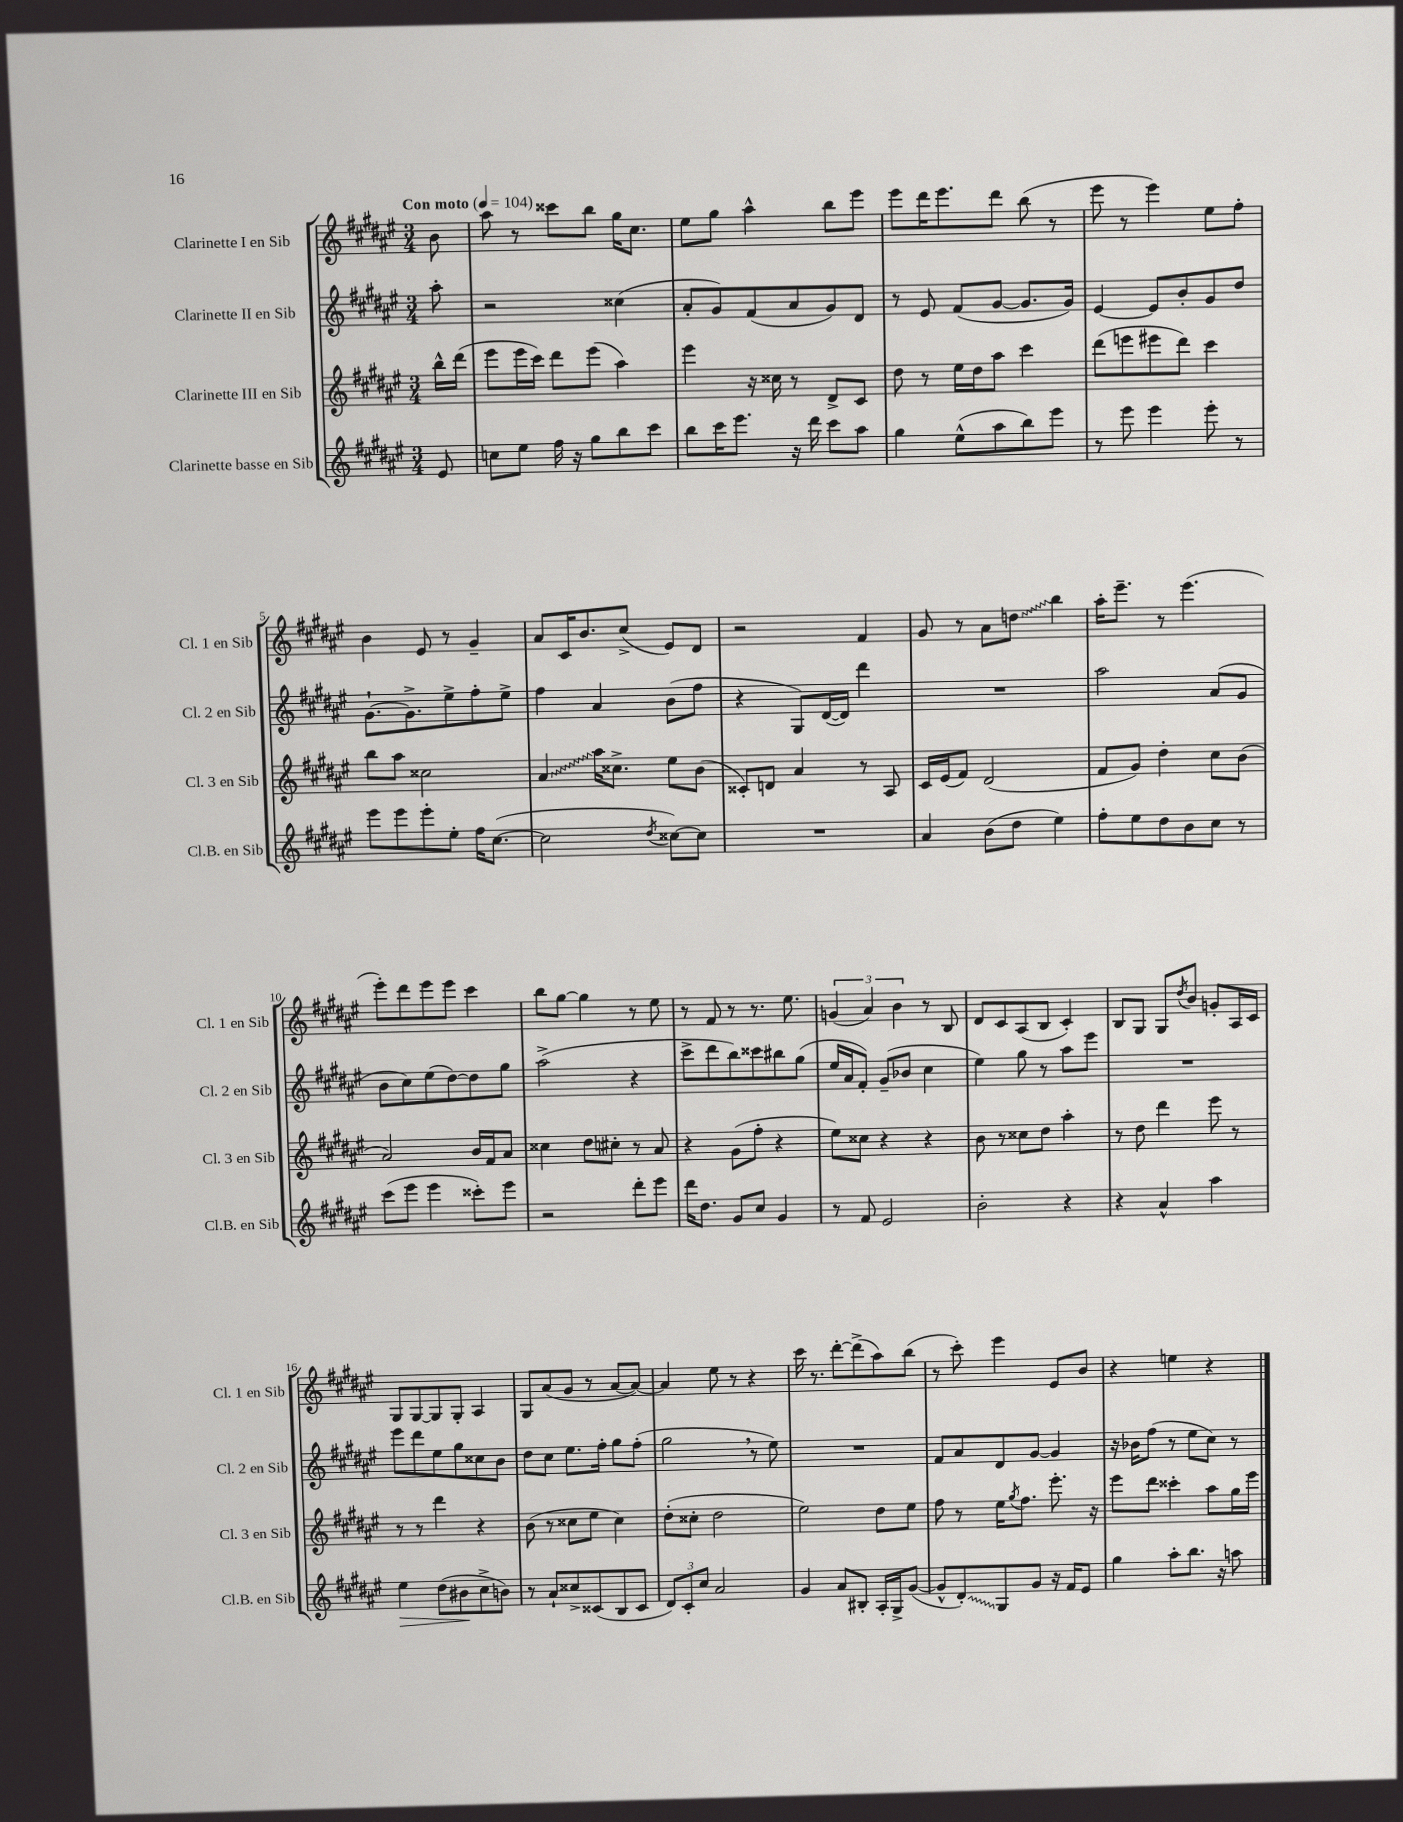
<<
\new StaffGroup <<
\new Staff = "s0" \with { instrumentName = "Clarinette I en Sib" shortInstrumentName = "Cl. 1 en Sib" } {
    \clef treble \key fis \major \numericTimeSignature \time 3/4 \partial 8 \tempo "Con moto" 4 = 104
    b'8 |
    ais''8 r8 cisis'''8 b''8 gis''16 cis''8. |
    eis''8 gis''8 ais''4-^ b''8 eis'''8 |
    eis'''8 dis'''16 eis'''8. dis'''8 b''8( r8 |
    eis'''8 r8 eis'''4) eis''8 fis''8-. |
    b'4 eis'8 r8 gis'4-- |
    ais'8 cis'16 b'8. cis''8->( eis'8) dis'8 |
    r2 fis'4 |
    gis'8 r8 ais'8 \once \override Glissando.style = #'zigzag d''8\glissando b''4 |
    ais''16-. eis'''8.-- r8 eis'''4.( |
    eis'''8-.) dis'''8 eis'''8 eis'''8 cis'''4 |
    b''8 gis''8~ gis''4 r8 eis''8 |
    r8 fis'8 r8 r8. eis''8. |
    \tuplet 3/2 { g'4( ais'4) b'4 } r8 b8 |
    dis'8 cis'8 ais8( b8 cis'4-.) |
    b8 gis8 gis8 \acciaccatura { dis''8 } b'8 g'8-. ais16 cis'16 |
    gis8 gis8~ gis8 gis8-. ais4 |
    gis8 ais'8( gis'8 r8 ais'8~ ais'8~) |
    ais'4 eis''8 r8 r4 |
    cis'''16 r8. dis'''8~-. dis'''8->( ais''8) b''8( |
    r8 cis'''8-.) eis'''4 eis'8 b'8 |
    r4 e''4 r4 \bar "|." |
}
\new Staff = "s1" \with { instrumentName = "Clarinette II en Sib" shortInstrumentName = "Cl. 2 en Sib" } {
    \clef treble \key fis \major \numericTimeSignature \time 3/4 \partial 8
    ais''8-. |
    r2 cisis''4( |
    ais'8-. gis'8) fis'8( ais'8 gis'8) dis'8 |
    r8 eis'8 fis'8( gis'8~ gis'8. gis'16) |
    eis'4~ eis'8 b'8-. gis'8 dis''8 |
    gis'8.~-! gis'8.-> eis''8-> fis''8-. eis''8-> |
    fis''4 ais'4 b'8( fis''8 |
    r4 gis8) dis'16~( dis'16) dis'''4 |
    R2. |
    ais''2 ais'8( gis'8 |
    b'8 cis''8) eis''8( dis''8~) dis''8 gis''8 |
    ais''2->( r4 |
    cis'''8-> dis'''8 b''8) cisis'''8 bis''8 gis''8( |
    eis''16 ais'16 fis'8-.) gis'8--( bes'8 cis''4 |
    eis''4) gis''8 r8 ais''8 eis'''8 |
    R2. |
    eis'''8 dis'''8 eis''8 gis''8 cisis''8 b'8 |
    dis''8 cis''8 eis''8. fis''16-. gis''8 fis''8-.( |
    gis''2 \breathe r8 eis''8) |
    R2. |
    fis'8 ais'8 dis'8 gis'8~ gis'4 |
    r16 bes'16 fis''8( r8 eis''8 cis''8) r8 \bar "|." |
}
\new Staff = "s2" \with { instrumentName = "Clarinette III en Sib" shortInstrumentName = "Cl. 3 en Sib" } {
    \clef treble \key fis \major \numericTimeSignature \time 3/4 \partial 8
    b''16-^ dis'''16( |
    eis'''8 eis'''16 cis'''16) dis'''8 eis'''8( ais''4) |
    eis'''4 r16 cisis''16 r8 dis'8-> cis'8 |
    dis''8 r8 eis''16 dis''16 ais''8 cis'''4 |
    dis'''8( e'''8 eis'''8 dis'''8) cis'''4 |
    b''8 ais''8 cisis''2 |
    \once \override Glissando.style = #'zigzag ais'4\glissando ais''16 cisis''8.-> eis''8 b'8( |
    cisis'8-.) d'8 ais'4 r8 ais8 |
    cis'16 eis'16( fis'8) dis'2( |
    fis'8 gis'8) dis''4-. cis''8 b'8( |
    ais'2) b'16 fis'16 ais'8 |
    cisis''4 dis''8 cis''8-. r8 ais'8 |
    r4 gis'8( fis''8-. r4 |
    eis''8) cisis''8 r4 r4 |
    b'8 r8 cisis''8 dis''8 ais''4-. |
    r8 dis''8 dis'''4 eis'''8 r8 |
    r8 r8 dis'''4 r4 |
    b'8( r8 cisis''8 eis''8 cisis''4) |
    dis''8-.( cisis''8-. dis''2 |
    eis''2) dis''8 eis''8 |
    fis''8 r8 eis''16 \acciaccatura { gis''8 } fis''8. eis'''8.-. r16 |
    eis'''8 dis'''8 cisis'''4-. ais''8 gis''16 eis'''16 \bar "|." |
}
\new Staff = "s3" \with { instrumentName = "Clarinette basse en Sib" shortInstrumentName = "Cl.B. en Sib" } {
    \clef treble \key fis \major \numericTimeSignature \time 3/4 \partial 8
    eis'8 |
    c''8 eis''8 fis''16 r16 gis''8 b''8 cis'''8 |
    b''8 cis'''16 eis'''8. r16 dis'''16 cis'''8 ais''8 |
    gis''4 eis''8-^( ais''8 b''8) eis'''8 |
    r8 eis'''8 eis'''4 eis'''8-. r8 |
    eis'''8 eis'''8 eis'''8-. eis''8-. fis''16 cis''8.~( |
    cis''2 \acciaccatura { dis''8 } cisis''8~) cisis''8 |
    R2. |
    ais'4 b'8( dis''8 eis''4) |
    fis''8-. eis''8 dis''8 b'8 cis''8 r8 |
    cis'''8( eis'''8 eis'''4 cisis'''8-.) eis'''8 |
    r2 dis'''8-. eis'''8 |
    dis'''16 dis''8. gis'8 cis''8 gis'4 |
    r8 fis'8 eis'2 |
    b'2-. r4 |
    r4 ais'4-^ ais''4 |
    eis''4\> dis''8( bis'8\! cis''8-> b'8) |
    r8 ais'8-! cisis''8-> cisis'8( b8 cisis'8 |
    \tuplet 3/2 { dis'8) cis'8-. cis''8 } ais'2 |
    gis'4 ais'8 bis8-. ais16-. gis16-> gis'8~( |
    gis'8-^ \once \override Glissando.style = #'zigzag dis'8-.\glissando) gis8 gis'8 r16 fis'16 eis'8 |
    gis''4 ais''8-. b''8. r16 a''8 \bar "|." |
}
>>
>>
